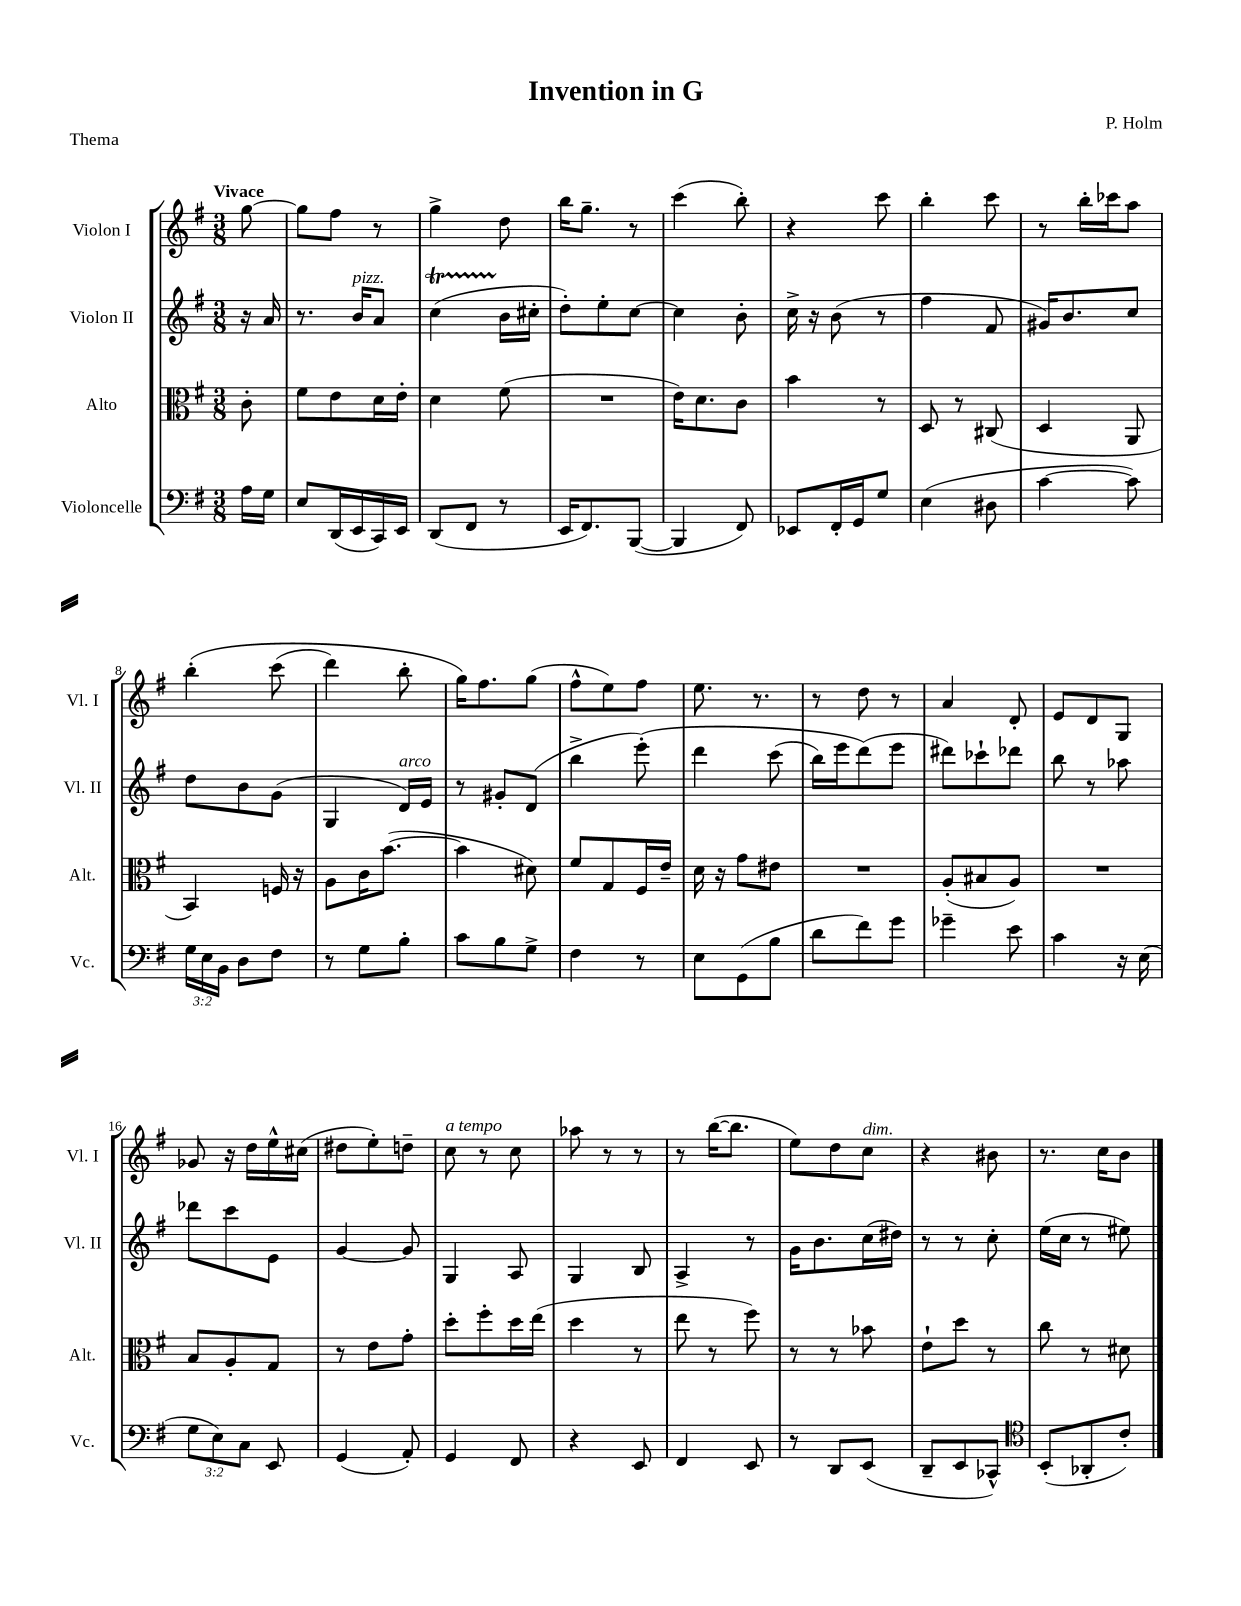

**kern	**kern	**kern	**kern
*part4	*part3	*part2	*part1
*staff4	*staff3	*staff2	*staff1
*I"Violoncelle	*I"Alto	*I"Violon II	*I"Violon I
*I'Vc.	*I'Alt.	*I'Vl. II	*I'Vl. I
*clefF4	*clefC3	*clefG2	*clefG2
*k[f#]	*k[f#]	*k[f#]	*k[f#]
*M3/8	*M3/8	*M3/8	*M3/8
=	=	=	=
!	!	!	!LO:TX:a:B:t=Vivace
16A\LL	8c'\	16r	[8gg\
16G\JJ	.	16a/	.
=1	=1	=1	=1
8E/L	8f#\L	8.r	8gg\L]
(16DD/L	8e\	.	8ff#\J
!	!	!LO:TX:a:i:t=pizz.	!
16EE/	.	16b/KL	.
16CC/)	16d\L	8a/J	8r
16EE/JJ	16e'\JJ	.	.
=2	=2	=2	=2
(8DD/L	4d\	(4ccT\	4gg^\
8FF#/J	.	.	.
8r	(8f#\	16b\LL	8dd\
.	.	16cc#X'\JJ	.
=3	=3	=3	=3
16EE/KL	4.r	8dd'\L)	16bb\KL
8.FF#/)	.	.	8.gg~\J
.	.	8ee'\	.
([8BBB/J	.	[8cc\J	8r
=4	=4	=4	=4
4BBB/]	16e\KL)	4cc\]	(4ccc\
.	8.d\	.	.
8FF#/)	8c\J	8b'\	8bb'\)
=5	=5	=5	=5
8EE-X/L	4b\	16cc^\	4r
.	.	16r	.
16FF#'/L	.	(8b\	.
16GG/J	.	.	.
8G/J	8r	8r	8ccc\
=6	=6	=6	=6
(4E\	8D/	4ff#\	4bb'\
.	8r	.	.
8D#X\	(8C#X/	8f#/	8ccc\
=7	=7	=7	=7
[4c\	4D/	16g#X/KL)	8r
.	.	8.b/	.
.	.	.	16bb'\LL
.	.	.	16ccc-X\J
8c\])	8AA/	8cc/J	8aa\J
!!LO:LB:g=z
=8	=8	=8	=8
24G\LL	4BB/)	8dd\L	(4bb'\
24E\	.	.	.
24BB\JJ	.	.	.
8D\L	.	8b\	.
8F#\J	16Fn/	(8g\J	(8ccc\
.	16r	.	.
=9	=9	=9	=9
8r	8A\L	4G/	4ddd\)
8G\L	16c\K	.	.
.	([8.b\J	.	.
!	!	!LO:TX:a:i:t=arco	!
8B'\J	.	16d/LL)	8bb'\
.	.	16e/JJ	.
=10	=10	=10	=10
8c\L	4b\]	8r	16gg\KL)
.	.	.	8.ff#\
8B\	.	8g#X'/L	.
8G^\J	8d#X\)	(8d/J	(8gg\J
=11	=11	=11	=11
4F#\	8f#/L	4bb^\	8ff#^^\L
.	8G/	.	8ee\)
8r	16F#/L	(8eee'\)	8ff#\J
.	16e~/JJ	.	.
=12	=12	=12	=12
8E\L	16d\	4ddd\	8.ee\
.	16r	.	.
(8GG\	8g\L	.	.
.	.	.	8.r
8B\J	8e#X\J	(8ccc\	.
=13	=13	=13	=13
8d\L	4.r	16bb\LL)	8r
.	.	16eee\J	.
8f#\)	.	(8ddd\)	8dd\
8g\J	.	8eee\J	8r
=14	=14	=14	=14
4g-X~\	(8A'/L	8ddd#X\L)	4a/
.	8B#X/	8ccc-X`\	.
8e\	8A/J)	8ddd-X\J	8d'/
=15	=15	=15	=15
4c\	4.r	8bb\	8e/L
.	.	8r	8d/
16r	.	8aa-X\	8G/J
(16E\	.	.	.
!!LO:LB:g=z
=16	=16	=16	=16
12G\L	8B/L	8ddd-X\L	8g-X/
12E\)	.	.	.
.	8A'/	8ccc\	16r
12C\J	.	.	.
.	.	.	16dd\LL
8EE/	8G/J	8e\J	16ee^^\
.	.	.	(16cc#X\JJ
=17	=17	=17	=17
(4GG/	8r	[4g/	8dd#X\L
.	8e\L	.	8ee'\)
8AA'/)	8g'\J	8g/]	8ddn~\J
=18	=18	=18	=18
!	!	!	!LO:TX:a:i:t=a tempo
4GG/	8dd'\L	4G/	8cc\
.	8ff#'\	.	8r
8FF#/	16dd\L	8A/	8cc\
.	(16ee\JJ	.	.
=19	=19	=19	=19
4r	4dd\	4G/	8aa-X\
.	.	.	8r
8EE/	8r	8B/	8r
=20	=20	=20	=20
4FF#/	8ee\	4A^/	8r
.	8r	.	([16bb\KL
.	.	.	8.bb\J]
8EE/	8ff#\)	8r	.
=21	=21	=21	=21
8r	8r	16g\KL	8ee\L)
.	.	8.b\	.
8DD/L	8r	.	8dd\
!	!	!	!LO:TX:a:i:t=dim.
(8EE/J	8b-X\	(16cc\L	8cc\J
.	.	16dd#X\JJ)	.
=22	=22	=22	=22
8DD~/L	8e`\L	8r	4r
8EE/	8dd\J	8r	.
8CC-X^^/J)	8r	8cc'\	8b#X\
=23	=23	=23	=23
*clefC4	*	*	*
(8BB'/L	8cc\	(16ee\LL	8.r
.	.	16cc\JJ	.
8AA-X'/	8r	8r	.
.	.	.	16cc\KL
8c'/J)	8d#X\	8ee#X\)	8b\J
==	==	==	==
*-	*-	*-	*-
